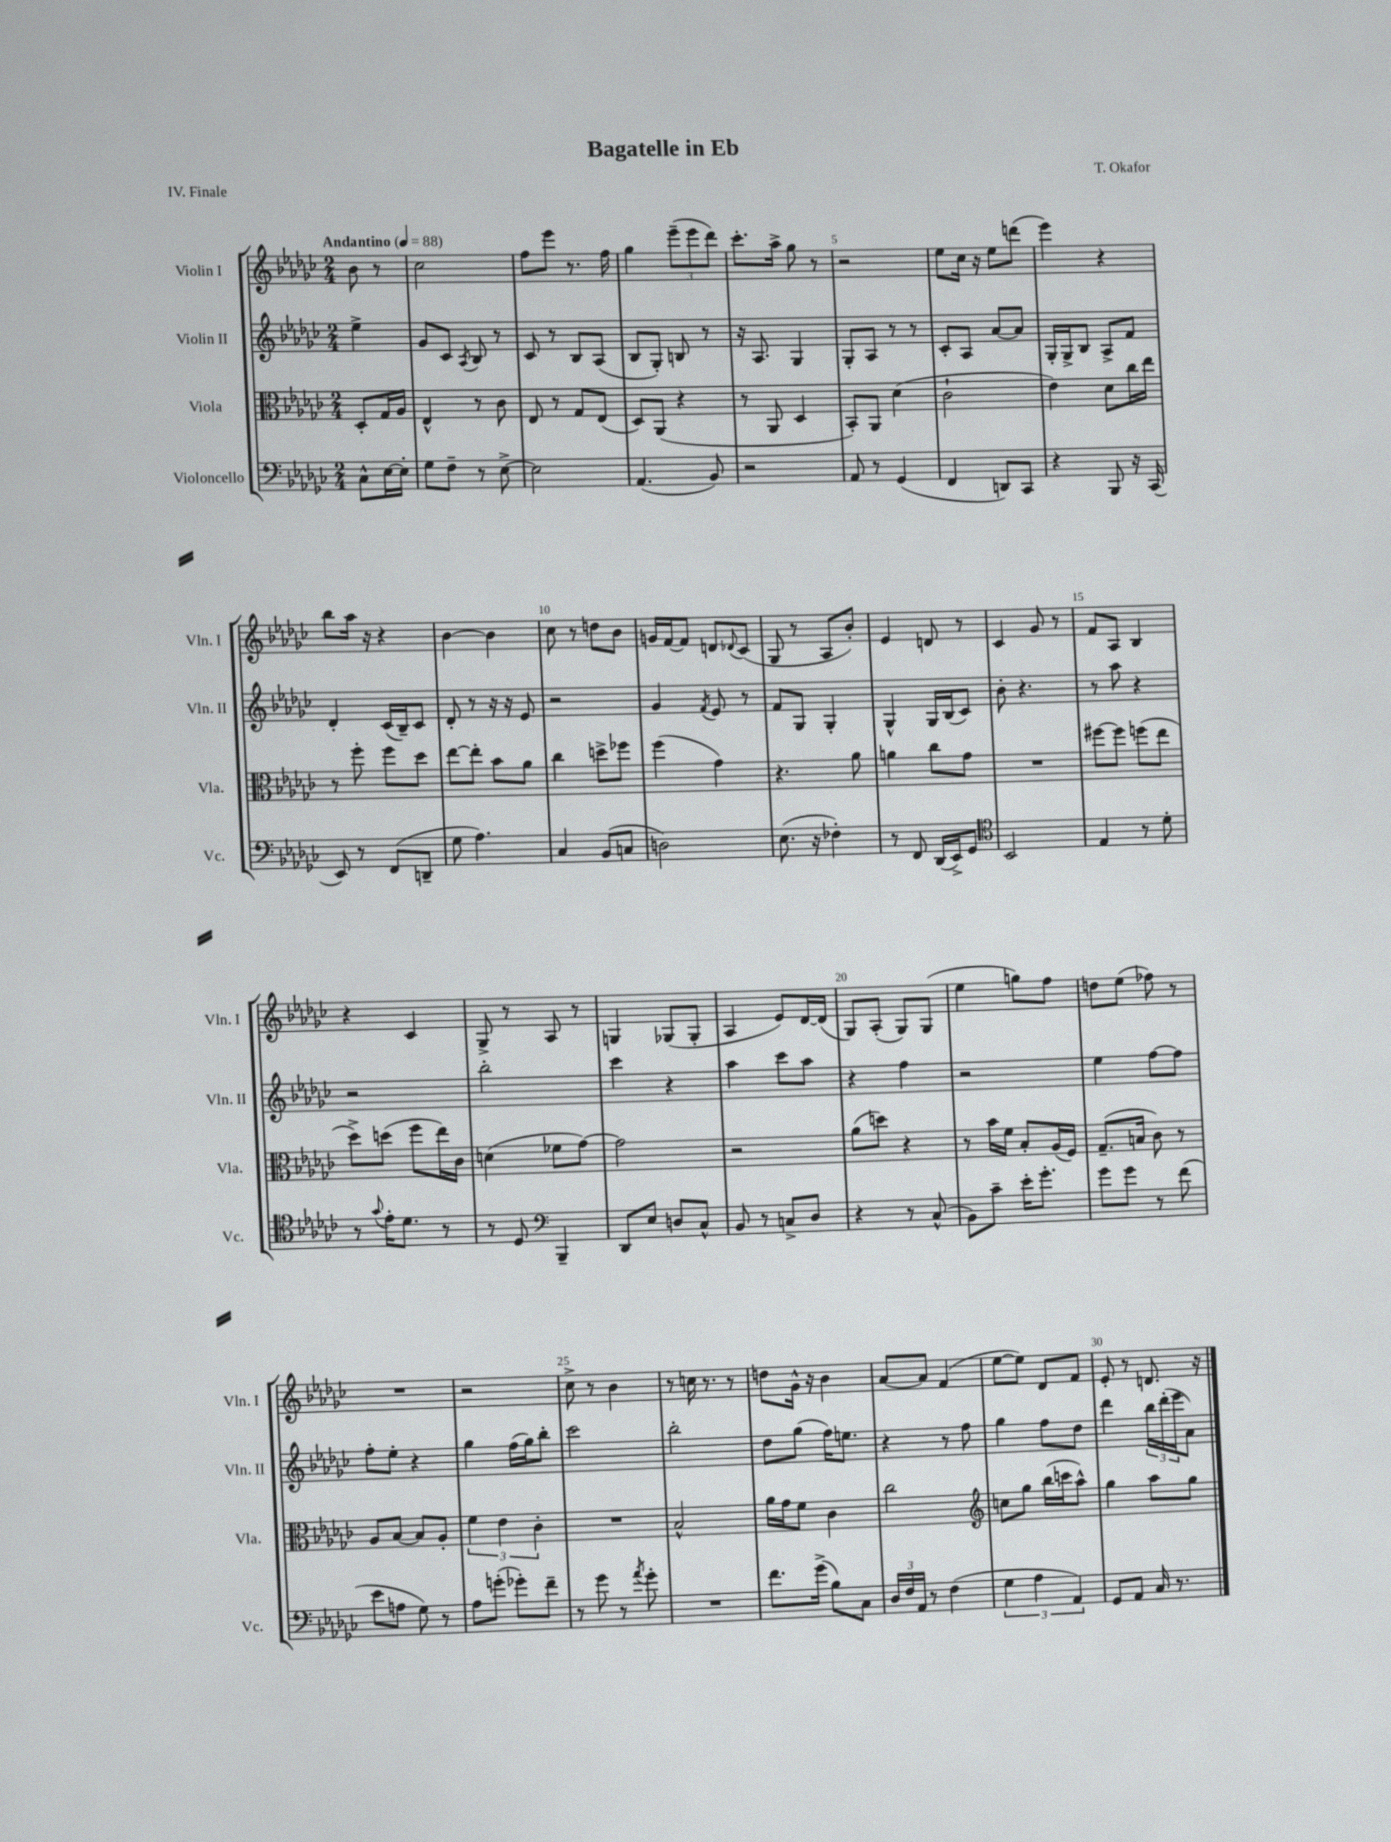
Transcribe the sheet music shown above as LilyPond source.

\header { title = "Bagatelle in Eb" composer = "T. Okafor" piece = "IV. Finale" }
<<
\new StaffGroup <<
\new Staff = "s0" \with { instrumentName = "Violin I" shortInstrumentName = "Vln. I" } {
    \clef treble \key ges \major \numericTimeSignature \time 2/4 \partial 4 \tempo "Andantino" 4 = 88
    bes'8 r8 |
    ces''2 |
    f''8 ees'''8 r8. f''16 |
    ges''4 \tuplet 3/2 { ees'''8--( ees'''8 des'''8) } |
    ces'''8.-. aes''16-> ges''8 r8 |
    r2 |
    ees''8 ces''16 r16 ees''8 d'''8( |
    ees'''4) r4 |
    bes''8 aes''16 r16 r4 |
    bes'4~ bes'4 |
    ces''8 r8 d''8 bes'8 |
    g'16 f'16~ f'8 d'8 \appoggiatura { des'8 } ces'8( |
    ges8 r8 aes8 bes'8-.) |
    ees'4 d'8 r8 |
    ces'4 ges'8 r8 |
    f'8 aes8 bes4 |
    r4 ces'4 |
    ges8-> r8 aes8 r8 |
    g4 ges8( ges8-. |
    aes4 ees'8) des'16~ des'16( |
    ges8) aes8-.( ges8) ges8( |
    ees''4 g''8) f''8 |
    d''8 ees''8( fes''8) r8 |
    R2 |
    r2 |
    ces''8-> r8 bes'4 |
    r8 c''16 r8. r8 |
    d''8 ges'16-^ r16 bes'4 |
    aes'8~ aes'8 f'4( |
    ees''8~ ees''8) des'8 f'8 |
    ees'8-. r8 d'8. r16 \bar "|." |
}
\new Staff = "s1" \with { instrumentName = "Violin II" shortInstrumentName = "Vln. II" } {
    \clef treble \key ges \major \numericTimeSignature \time 2/4 \partial 4
    ees''4-> |
    ges'8 ces'8 \acciaccatura { aes8 } bes8 r8 |
    ces'8 r8 bes8 aes8( |
    bes8 ges8-.) b8 r8 |
    r16 aes8. ges4 |
    ges8-. aes8 r8 r8 |
    ces'8-. aes8 aes'8~ aes'8 |
    ges16-. ges16-> bes8 aes8-> f'8 |
    des'4-. ces'16( bes16--) ces'8 |
    des'8-. r8 r16 r16 ees'8 |
    r2 |
    ges'4 \acciaccatura { f'8 } ees'8 r8 |
    f'8 ges8 ges4-. |
    ges4-^ ges16 bes16( ces'8) |
    bes'8-. r4. |
    r8 aes''8 r4 |
    r2 |
    bes''2-. |
    ces'''4 r4 |
    aes''4 ces'''8 aes''8 |
    r4 f''4 |
    r2 |
    ees''4 f''8~ f''8 |
    f''8-. ees''8-. r4 |
    ges''4 f''16( ges''16) bes''8-. |
    ces'''2 |
    bes''2-. |
    des''8 ges''8( f''16) e''8. |
    r4 r8 f''8 |
    ges''4 f''8 des''8 |
    des'''4 \tuplet 3/2 { bes''16 des'''16-.( ees'''16 } aes'8) \bar "|." |
}
\new Staff = "s2" \with { instrumentName = "Viola" shortInstrumentName = "Vla." } {
    \clef alto \key ges \major \numericTimeSignature \time 2/4 \partial 4
    des8-. ges16 aes16 |
    ees4-^ r8 ces'8 |
    ees8 r8 ges8 ees8( |
    des8) aes,8( r4 |
    r8 aes,8 des4 |
    bes,8-.) aes,8 des'4( |
    ces'2-! |
    ees'4) des'8 ces''16 ees''16 |
    r8 f''8-. f''8 des''8 |
    ees''8~ ees''8-. bes'8 aes'8 |
    ces''4 d''8-> fes''8 |
    f''4( ges'4) |
    r4. aes'8 |
    a'4 ces''8 ges'8 |
    R2 |
    fis''8~ fis''8 f''8( ees''8 |
    des''8->) d''8( f''8 ees''16) ces'16 |
    d'4( fes'8 ges'8~) |
    ges'2 |
    r2 |
    aes'8( d''8) r4 |
    r8 bes'16 f'16 bes8-. aes16( f16) |
    ges8.--( b16 ces'8) r8 |
    aes8 bes8~ bes8 aes8-. |
    \tuplet 3/2 { f'4 ees'4 ces'4-. } |
    R2 |
    bes2-^ |
    aes'16 ges'16 f'8 ces'4 |
    ces''2 |
    \clef treble c''8 ges''8 bes''16( c'''16 aes''8-^) |
    ges''4 aes''8 ges''8 \bar "|." |
}
\new Staff = "s3" \with { instrumentName = "Violoncello" shortInstrumentName = "Vc." } {
    \clef bass \key ges \major \numericTimeSignature \time 2/4 \partial 4
    ces8-^ ees16~ ees16-. |
    ges8 f8-- r8 ees8~-> |
    ees2 |
    aes,4.( bes,8) |
    r2 |
    aes,8 r8 ges,4( |
    f,4 d,8) ces,8 |
    r4 bes,,8 r16 ces,16( |
    ees,8) r8 f,8( d,8-- |
    ges8 aes4.) |
    ces4 bes,8( c8 |
    d2) |
    ees8.( r16 fes4-.) |
    r8 f,8 des,16( ees,16->) ges,8 |
    \clef tenor bes,2 |
    ees4 r8 des'8-. |
    r8 \appoggiatura { ges'8 } ees'16-. des'8. r8 |
    r8 des8 \clef bass bes,,4-- |
    des,8 ees8 d8 ces8-^ |
    bes,8 r8 c8-> des8 |
    r4 r8 ces8-^( |
    bes,8) ces'8-- ees'16-. ges'8.-. |
    ges'8 ges'8 r8 f'8( |
    ees'8 a8 ges8) r8 |
    aes8 g'8-.( ges'8-.) f'8-- |
    r8 ges'8 r8 \acciaccatura { aes'8 } ges'8-. |
    R2 |
    f'8. ges'16->( bes8) ces8 |
    \tuplet 3/2 { des16 f16 aes,16 } r8 f4( |
    \tuplet 3/2 { ges4 aes4 aes,4) } |
    ges,8 aes,8 ces16 r8. \bar "|." |
}
>>
>>
\layout { \context { \Score \override BarNumber.break-visibility = ##(#f #t #t) barNumberVisibility = #(every-nth-bar-number-visible 5) } }
